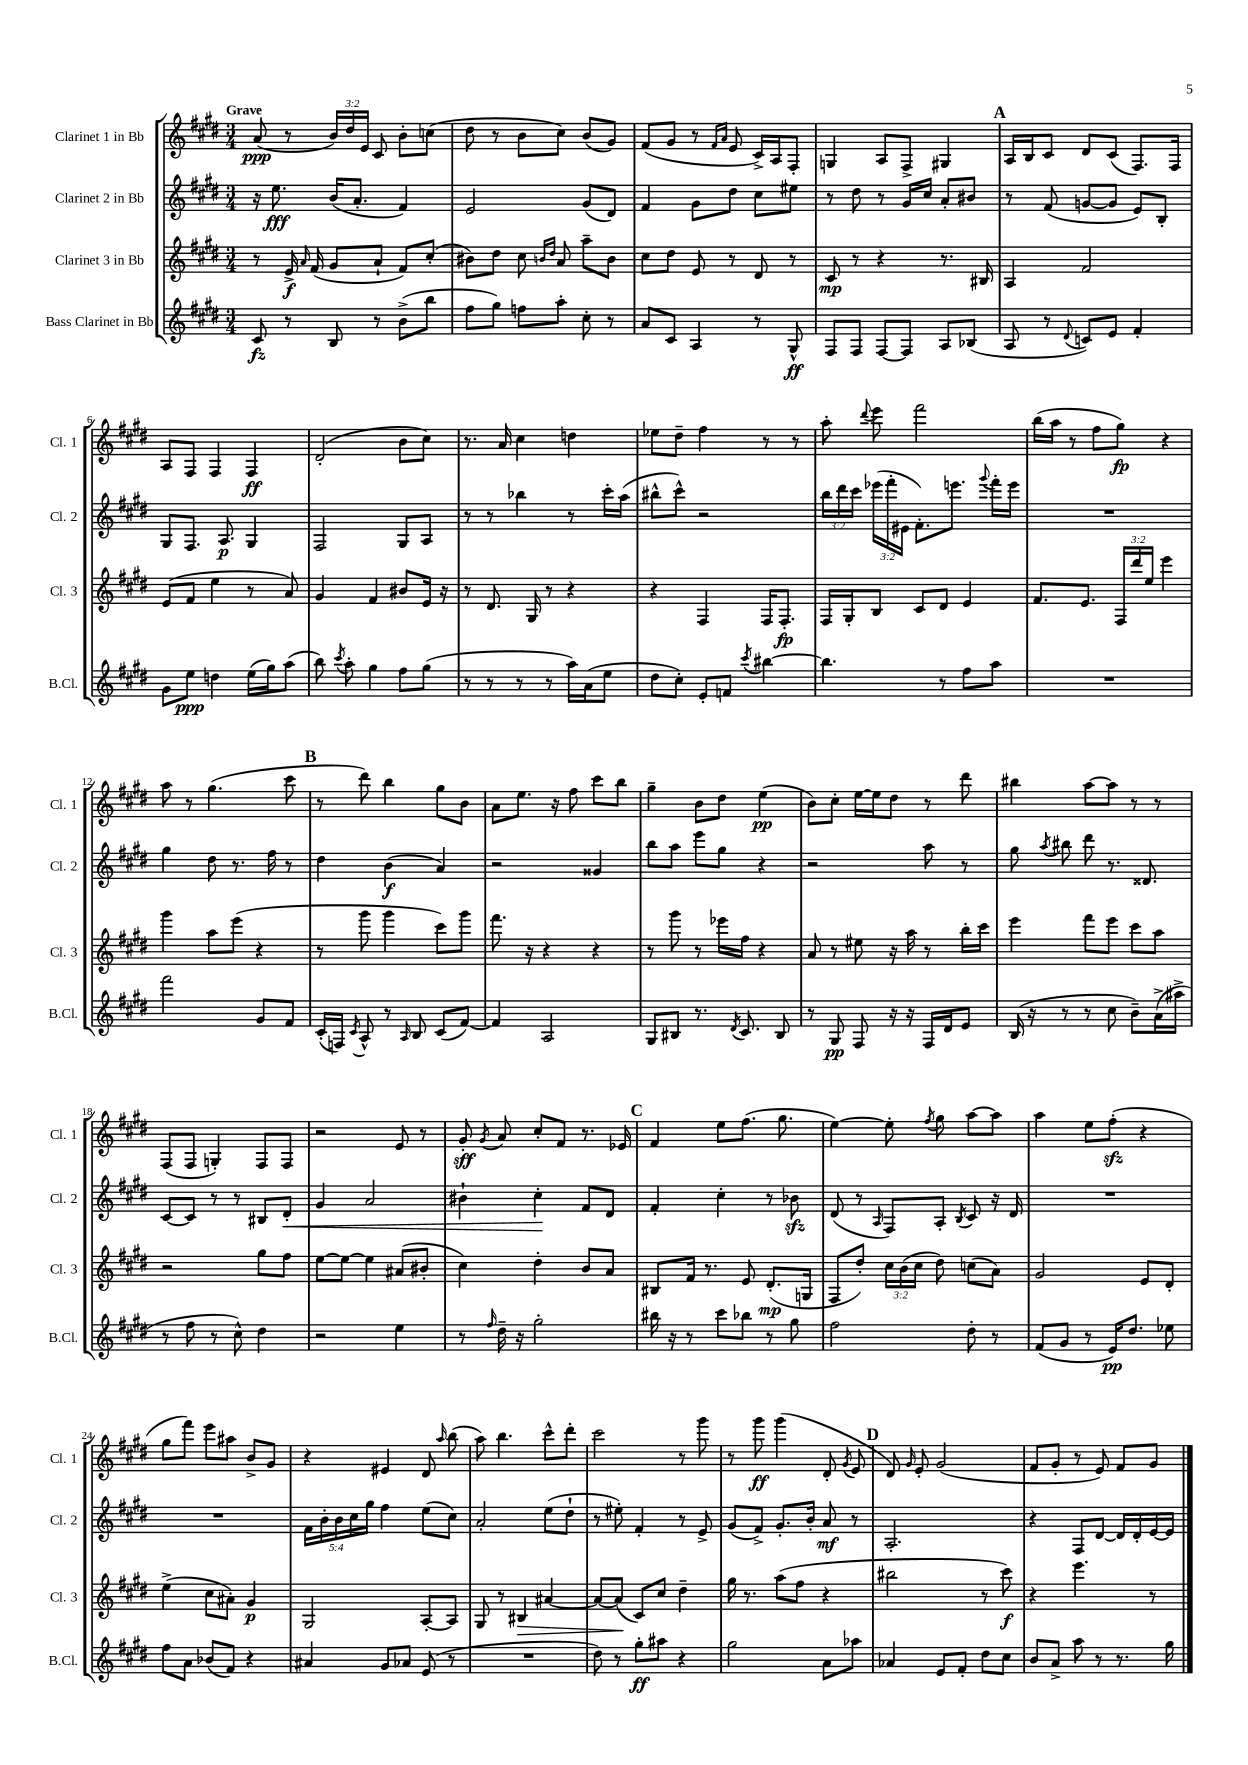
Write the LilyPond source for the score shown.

<<
\new StaffGroup <<
\new Staff = "s0" \with { instrumentName = "Clarinet 1 in Bb" shortInstrumentName = "Cl. 1" } {
    \clef treble \key e \major \numericTimeSignature \time 3/4 \override Staff.TupletNumber.text = #tuplet-number::calc-fraction-text \tempo "Grave"
    \autoBeamOff a'8\ppp( r8 \tuplet 3/2 { b'16[) dis''16 e'16] } cis'8 b'8[-. c''8]( |
    dis''8 r8 b'8[ cis''8]) b'8[( gis'8]) |
    fis'8[( gis'8] r8 \grace { fis'16[ a'16] } e'8 cis'16[->) a16 fis8]-. |
    g4 a8[ fis8]-> gis4 |
    \mark \markup { \bold "A" } a16[ b16 cis'8] dis'8[ cis'8]( fis8.[) fis16] |
    a8[ fis8] fis4 fis4\ff |
    dis'2-.( b'8[ cis''8]) |
    r8. a'16 cis''4 d''4 |
    ees''8[ dis''8]-- fis''4 r8 r8 |
    a''8-. \appoggiatura { dis'''8 } e'''8 fis'''2 |
    b''16[( a''16] r8 fis''8[ gis''8]\fp) r4 |
    a''8 r8 gis''4.( cis'''8 |
    \mark \markup { \bold "B" } r8 dis'''8) b''4 gis''8[ b'8] |
    a'8[ e''8.] r16 fis''8 cis'''8[ b''8] |
    gis''4-- b'8[ dis''8] e''4\pp( |
    b'8[) cis''8]-. e''16[~ e''16 dis''8] r8 dis'''8 |
    bis''4 a''8[~ a''8] r8 r8 |
    fis8[( fis8] g4-.) fis8[ fis8] |
    r2 e'8 r8 |
    gis'8-.\sff \acciaccatura { gis'8 } a'8 cis''8[-. fis'8] r8. ees'16 |
    \mark \markup { \bold "C" } fis'4 e''8[ fis''8.]( gis''8. |
    e''4~) e''8-. \acciaccatura { fis''8 } gis''8 a''8[~ a''8] |
    a''4 e''8[ fis''8]-.\sfz( r4 |
    gis''8[ fis'''8]) e'''8[ ais''8] b'8[-> gis'8] |
    r4 eis'4 dis'8 \grace { a''16 } b''8( |
    a''8) b''4. cis'''8[-^ dis'''8]-. |
    cis'''2 r8 gis'''8 |
    r8 gis'''8\ff gis'''4( dis'8-. \acciaccatura { gis'8 } e'8 |
    \mark \markup { \bold "D" } dis'8) \grace { gis'16 } e'8-. gis'2( |
    fis'8[ gis'8]-. r8 e'8) fis'8[ gis'8] \bar "|." |
}
\new Staff = "s1" \with { instrumentName = "Clarinet 2 in Bb" shortInstrumentName = "Cl. 2" } {
    \clef treble \key e \major \numericTimeSignature \time 3/4 \override Staff.TupletNumber.text = #tuplet-number::calc-fraction-text
    \autoBeamOff r16 e''8.\fff b'16[( a'8.]-. fis'4) |
    e'2 gis'8[( dis'8]) |
    fis'4 gis'8[ dis''8] cis''8[ eis''8] |
    r8 dis''8 r8 gis'16[ cis''16] a'8[-. bis'8] |
    \mark \markup { \bold "A" } r8 fis'8( g'8[~ g'8] e'8[) b8]-. |
    gis8[ fis8.] a8.\p gis4 |
    fis2 gis8[ a8] |
    r8 r8 bes''4 r8 cis'''16[-. a''16]( |
    bis''8[-^ cis'''8]-^) r2 |
    \tuplet 3/2 { b''16[ dis'''16 cis'''16] } \tuplet 3/2 { ees'''16[( fis'''16-. eis'16] } fis'8.[-.) e'''8.] \appoggiatura { gis'''8 } fis'''16[-. e'''16] |
    R2. |
    gis''4 dis''8 r8. fis''16 r8 |
    \mark \markup { \bold "B" } dis''4 b'4\f( a'4) |
    r2 gisis'4 |
    b''8[ a''8] e'''8[ gis''8] r4 |
    r2 a''8 r8 |
    gis''8 \acciaccatura { a''8 } bis''8 dis'''8 r8. disis'8. |
    cis'8[~ cis'8] r8 r8 bis8[ dis'8]-.\< |
    gis'4 a'2 |
    bis'4-! cis''4-.\! fis'8[ dis'8] |
    \mark \markup { \bold "C" } fis'4-. cis''4-. r8 bes'8\sfz |
    dis'8( r8 \grace { a16 } fis8[) a8]-. \acciaccatura { b8 } cis'8 r16 dis'16 |
    R2. |
    R2. |
    \tuplet 5/4 { fis'16[ b'16-. b'16 cis''16 gis''16] } fis''4 e''8[( cis''8]) |
    a'2-. e''8[( dis''8]-! |
    r8 eis''8-.) fis'4-. r8 e'8-> |
    gis'8[( fis'8]->) gis'8.[-. b'16]-. a'8\mf r8 |
    \mark \markup { \bold "D" } a2.-. |
    r4 fis8[ dis'8]~ dis'16[ dis'16-. e'16~ e'16] \bar "|." |
}
\new Staff = "s2" \with { instrumentName = "Clarinet 3 in Bb" shortInstrumentName = "Cl. 3" } {
    \clef treble \key e \major \numericTimeSignature \time 3/4 \override Staff.TupletNumber.text = #tuplet-number::calc-fraction-text
    \autoBeamOff r8 e'16->\f \grace { a'16 } fis'16( gis'8[ a'8]-! fis'8[) cis''8]-.( |
    bis'8[) dis''8] cis''8 \grace { b'16[ dis''16] } a'8 a''8[-- b'8] |
    cis''8[ dis''8] e'8 r8 dis'8 r8 |
    cis'8\mp r8 r4 r8. bis16 |
    \mark \markup { \bold "A" } a4 fis'2 |
    e'8[( fis'8] e''4 r8 a'8) |
    gis'4 fis'4 bis'8[ e'16] r16 |
    r8 dis'8. gis16 r8 r4 |
    r4 fis4 fis16[ fis8.]-.\fp |
    fis16[ gis16-. b8] cis'8[ dis'8] e'4 |
    fis'8.[ e'8.] \tuplet 3/2 { fis16[ dis'''16 e''16] } e'''4 |
    gis'''4 a''8[ e'''8]( r4 |
    \mark \markup { \bold "B" } r8 gis'''8 gis'''4 cis'''8[) gis'''8] |
    fis'''8. r16 r4 r4 |
    r8 gis'''8 r8 ees'''16[ fis''16] r4 |
    a'8 r8 eis''8 r16 a''16 r8 b''16[-. cis'''16] |
    e'''4 fis'''8[ e'''8] cis'''8[ a''8] |
    r2 gis''8[ fis''8] |
    e''8[~ e''8]~ e''4 ais'8[( bis'8]-. |
    cis''4) dis''4-. b'8[ a'8] |
    \mark \markup { \bold "C" } bis8[ fis'16] r8. e'8 dis'8.[-.\mp( g16] |
    fis8[ dis''8]-.) \tuplet 3/2 { cis''16[ b'16( cis''16] } dis''8) c''8[( a'8]) |
    gis'2 e'8[ dis'8]-. |
    e''4->( cis''8[ ais'8]-.) gis'4\p |
    gis2 a8[~-. a8] |
    gis8 r8 bis4\> ais'4~ |
    ais'8[~ ais'8]\!( cis'8[) cis''8] dis''4-- |
    gis''16 r8. a''8[( fis''8] r4 |
    \mark \markup { \bold "D" } bis''2 r8 cis'''8\f) |
    r4 e'''4. r8 \bar "|." |
}
\new Staff = "s3" \with { instrumentName = "Bass Clarinet in Bb" shortInstrumentName = "B.Cl." } {
    \clef treble \key e \major \numericTimeSignature \time 3/4
    \autoBeamOff cis'8\fz r8 b8 r8 b'8[->( b''8] |
    fis''8[ gis''8]) f''8[ a''8]-. cis''8-. r8 |
    a'8[ cis'8] a4 r8 gis8-^\ff |
    fis8[ fis8] fis8[~ fis8] a8[ bes8]( |
    \mark \markup { \bold "A" } a8 r8 \appoggiatura { dis'8 } c'8[) e'8] fis'4-. |
    gis'8[ e''8]\ppp d''4 e''16[( gis''16) a''8]( |
    b''8) \acciaccatura { cis'''8 } a''8-. gis''4 fis''8[ gis''8]( |
    r8 r8 r8 r8 a''16[) a'16( e''8] |
    dis''8[ cis''8]-.) e'8[-. f'8] \acciaccatura { cis'''8 } bis''4~ |
    bis''4. r8 fis''8[ a''8] |
    R2. |
    fis'''2 gis'8[ fis'8] |
    \mark \markup { \bold "B" } cis'16[-.( f16]) \acciaccatura { cis'8 } a8-^ r8 \grace { a16 } b8 cis'8[( fis'8]~) |
    fis'4 a2 |
    gis8[ bis8] r8. \acciaccatura { dis'8 } cis'8. bis8 |
    r8 gis8\pp fis8 r16 r16 fis16[ dis'16 e'8] |
    b16( r16 r8 r8 cis''8 b'8[--) a'16->( ais''16]-> |
    r8 fis''8 r8 cis''8-^) dis''4 |
    r2 e''4 |
    r8 \grace { fis''16 } dis''16-- r16 gis''2-. |
    \mark \markup { \bold "C" } bis''16 r16 r8 cis'''8[ bes''8] r8 gis''8 |
    fis''2 dis''8-. r8 |
    fis'8[( gis'8] r8 e'16[\pp) dis''8.] ees''8 |
    fis''8[ a'8] bes'8[( fis'8]) r4 |
    ais'4 gis'8[ aes'8] e'8( r8 |
    R2. |
    dis''8) r8 gis''8[-.\ff ais''8] r4 |
    gis''2 a'8[ aes''8] |
    \mark \markup { \bold "D" } aes'4 e'8[ fis'8]-. dis''8[ cis''8] |
    b'8[ a'8]-> a''8 r8 r8. gis''16 \bar "|." |
}
>>
>>
